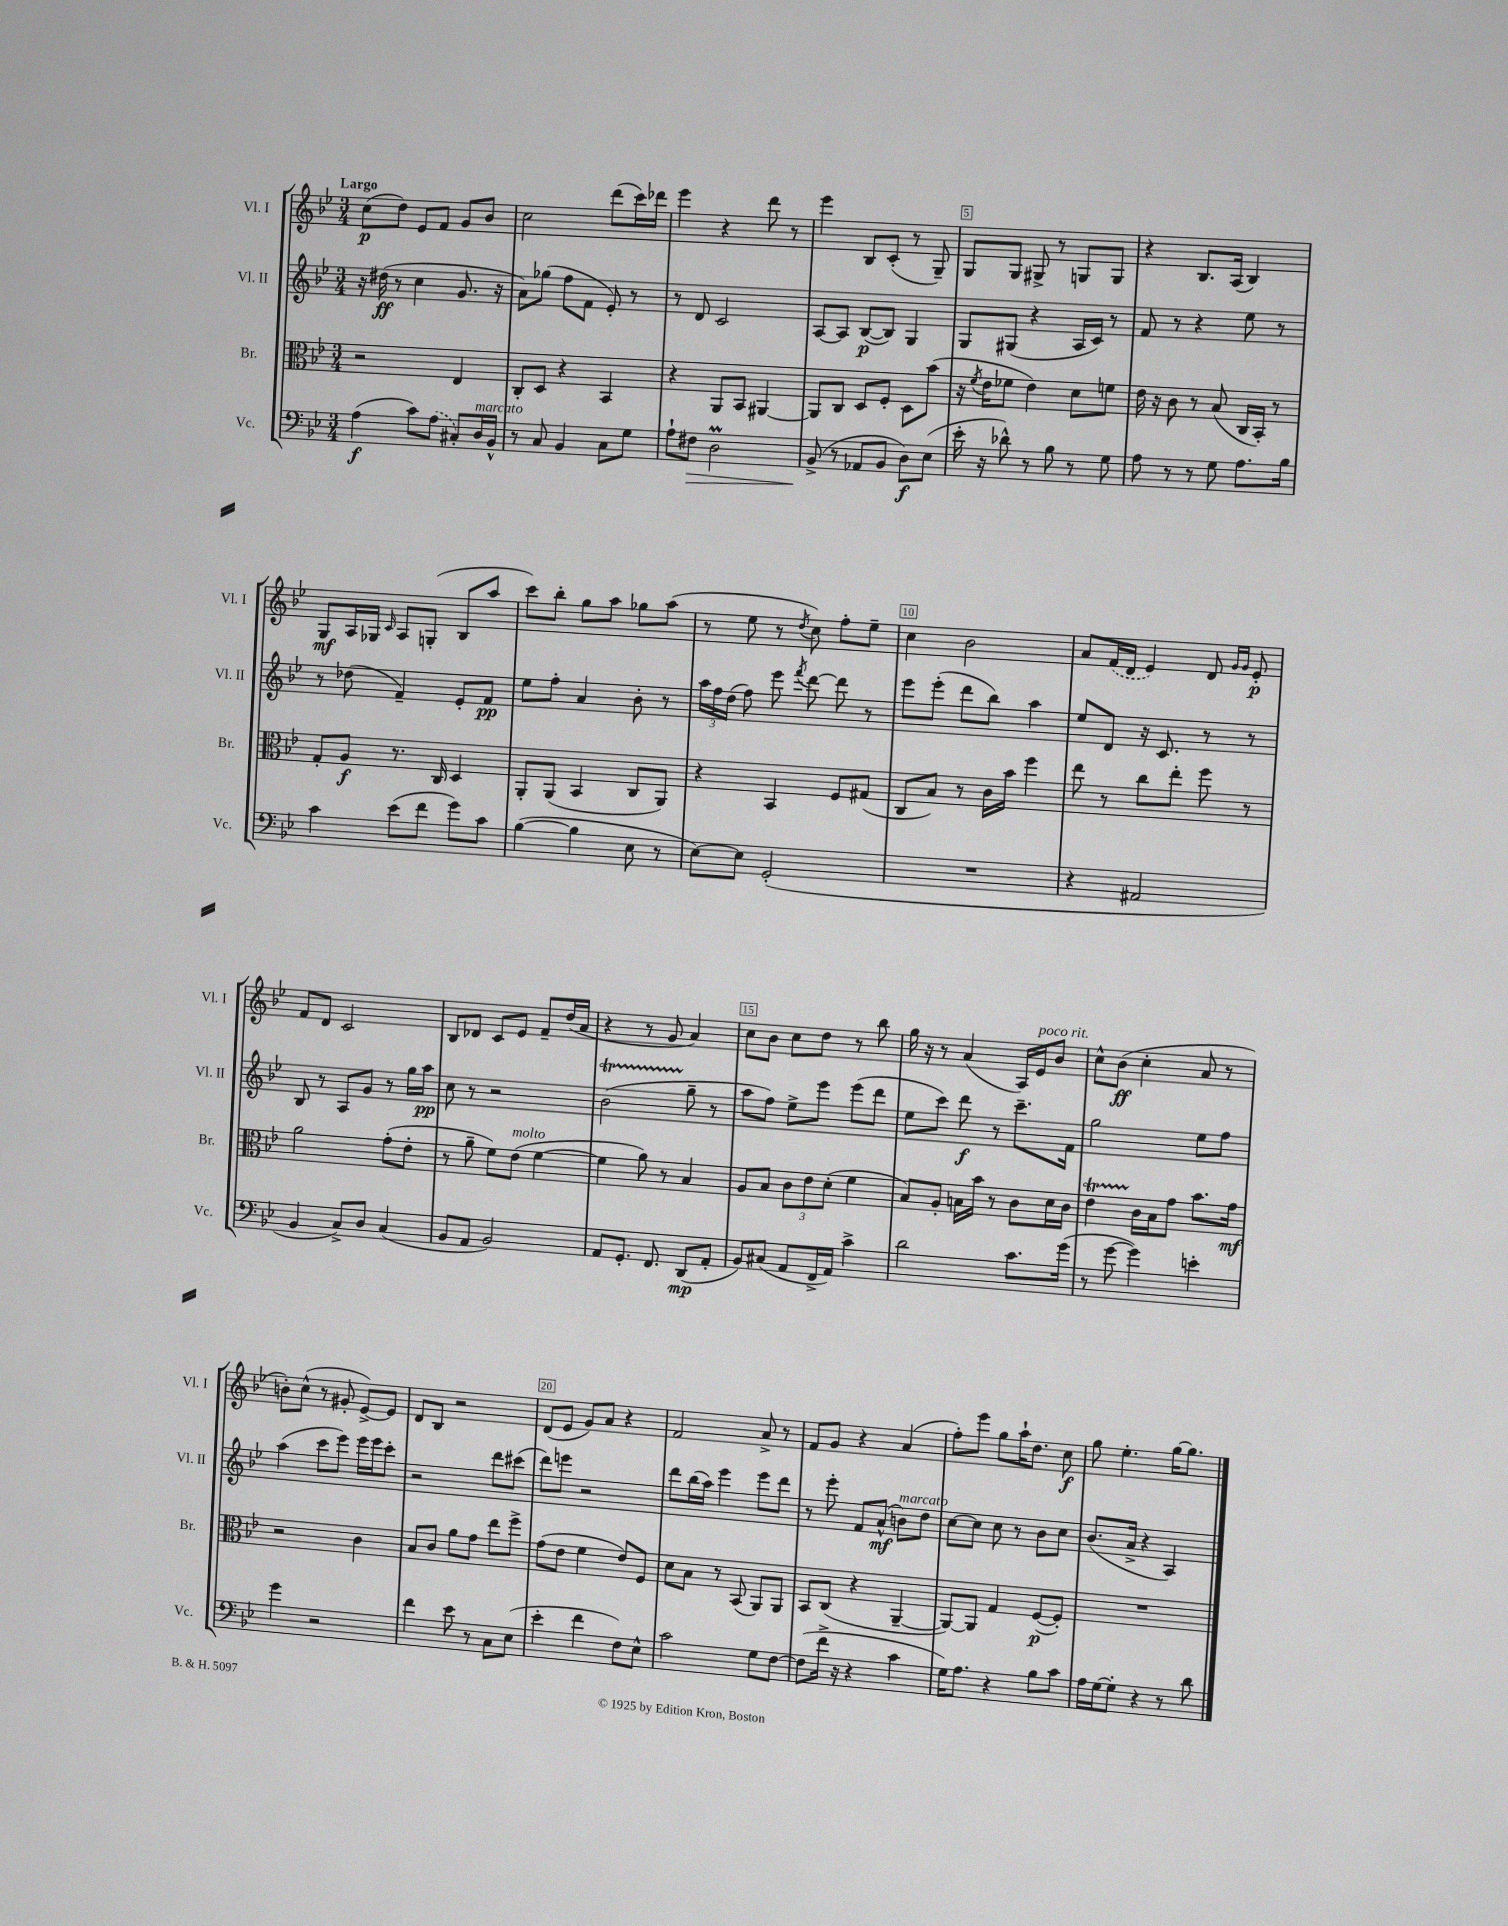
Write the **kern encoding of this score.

**kern	**dynam	**kern	**dynam	**kern	**dynam	**kern	**dynam
*part4	*part4	*part3	*part3	*part2	*part2	*part1	*part1
*staff4	*staff4	*staff3	*staff3	*staff2	*staff2	*staff1	*staff1
*I"Vc.	*	*I"Br.	*	*I"Vl. II	*	*I"Vl. I	*
*I'Vc.	*	*I'Br.	*	*I'Vl. II	*	*I'Vl. I	*
*clefF4	*	*clefC3	*	*clefG2	*	*clefG2	*
*k[b-e-]	*	*k[b-e-]	*	*k[b-e-]	*	*k[b-e-]	*
*M3/4	*	*M3/4	*	*M3/4	*	*M3/4	*
=1	=1	=1	=1	=1	=1	=1	=1
!	!	!	!	!	!	!LO:TX:a:B:t=Largo	!
(4A\	f	2r	.	16r	.	(8cc\L	p
.	.	.	.	(16dd#X\	ff	.	.
.	.	.	.	8r	.	8dd\J)	.
8c\L)	.	.	.	4cc\	.	8e-/L	.
(8A\J	.	.	.	.	.	8f/J	.
8C#X'/L)	.	4E-/	.	8.g/	.	8g/L	.
!LO:TX:a:i:t=marcato	!	!	!	!	!	!	!
16D/L	.	.	.	.	.	8b-/J	.
16BB-^^/JJ	.	.	.	16r	.	.	.
=2	=2	=2	=2	=2	=2	=2	=2
8r	.	8C'/L	.	8a\L)	.	2cc\	.
8C/	.	8D/J	.	(8gg-X\J	.	.	.
4BB-/	.	4r	.	8ff\L	.	.	.
.	.	.	.	8f\J	.	.	.
8C\L	.	4BB-/	.	8e-'/)	.	(8ddd\L	.
8G\J	.	.	.	8r	.	16ccc\L)	.
.	.	.	.	.	.	16ddd-X\JJ	.
=3	=3	=3	=3	=3	=3	=3	=3
8A`\L	.	4r	.	8r	.	4eee-\	.
!	!LO:HP:b	!	!	!	!	!	!
8F#X\J	>	.	.	8d/	.	.	.
2Dm\	.	8AA/L	.	2c/	.	4r	.
.	.	8BB-/J	.	.	.	.	.
.	.	[4AA#X/	.	.	.	8ddd\	.
.	.	.	.	.	.	8r	.
=4	=4	=4	=4	=4	=4	=4	=4
(8BB-^/	.	8AA#/L]	.	[8A/L	.	4eee-\	.
8r	]	8C/J	.	8A/J]	.	.	.
8AA-X/L	.	8D/L	.	([8B-/L	p	8B-/L	.
8BB-/J	.	8F'/J	.	8B-/J])	.	(8c'/J	.
8D\L)	f	8D\L	.	4G/	.	8r	.
(8E-\J	.	(8b-\J	.	.	.	8G~/)	.
=5	=5	=5	=5	=5	=5	=5	=5
16e-'\	.	16r	.	8G/L	.	8G/L	.
.	.	8qf/	.	.	.	.	.
16r	.	16e-\KL	.	.	.	.	.
8d-X^^\)	.	8f-X\J	.	(8G#X/J	.	8G/J	.
8r	.	4e-\)	.	4r	.	8G#X^/	.
8B-\	.	.	.	.	.	8r	.
8r	.	8d\L	.	16A/LL	.	8Gn/L	.
.	.	.	.	16c/JJ)	.	.	.
8G\	.	8fn\J	.	8r	.	8G/J	.
=6	=6	=6	=6	=6	=6	=6	=6
8A\	.	16e-\	.	8f/	.	4r	.
.	.	16r	.	.	.	.	.
8r	.	8c\	.	8r	.	.	.
8r	.	8r	.	4r	.	8.B-/L	.
8G\	.	(8B-/	.	.	.	.	.
.	.	.	.	.	.	(16A/Jk	.
8.A\L	.	16C/LL	.	8ee-\	.	4B-/)	.
.	.	16BB-'/JJ)	.	.	.	.	.
.	.	8r	.	8r	.	.	.
16B-\Jk	.	.	.	.	.	.	.
!!LO:LB:g=z
=7	=7	=7	=7	=7	=7	=7	=7
4c\	.	8G'/L	.	8r	.	8G/L	mf
.	.	8A/J	f	(8dd-X\	.	16A/L	.
.	.	.	.	.	.	16G-X/JJ	.
.	.	.	.	.	.	16qqc/	.
(8e-\L	.	8.r	.	4f~/)	.	8A/L	.
8f\J	.	.	.	.	.	(8Gn'/J	.
.	.	16C/	.	.	.	.	.
8g\L)	.	4D/	.	8e-'/L	.	8B-/L	.
8c\J	.	.	.	8f/J	pp	8aa/J	.
=8	=8	=8	=8	=8	=8	=8	=8
([4B-\	.	8AA'/L	.	8ee-\L	.	8ccc\L)	.
.	.	(8AA/J	.	8ff'\J	.	8bb-'\J	.
4B-\]	.	4BB-/	.	4a/	.	8gg\L	.
.	.	.	.	.	.	8aa\J	.
8E-\	.	8C/L	.	8b-'\	.	8gg-X\L	.
8r	.	8AA/J)	.	8r	.	(8aa\J	.
=9	=9	=9	=9	=9	=9	=9	=9
[8E-\L)	.	4r	.	24aa\LL	.	8r	.
.	.	.	.	24ff\	.	.	.
.	.	.	.	(24dd\JJ	.	.	.
8E-\J]	.	.	.	8ff\)	.	8ee-\	.
(2GG'/	.	4BB-/	.	8eee-\	.	8r	.
.	.	.	.	8qfff/	.	8qdd/	.
.	.	.	.	[8ddd\	.	8cc\)	.
.	.	8F/L	.	8ddd\]	.	8ff'\L	.
.	.	(8G#X/J	.	8r	.	8ee-~\J	.
=10	=10	=10	=10	=10	=10	=10	=10
2.r	.	8C/L	.	8eee-\L	.	4cc\	.
.	.	8B-/J)	.	(8eee-'\J	.	.	.
.	.	8r	.	8ddd\L	.	2b-\	.
.	.	16c\LL	.	8bb-\J)	.	.	.
.	.	16b-\JJ	.	.	.	.	.
.	.	4ff\	.	4aa\	.	.	.
=11	=11	=11	=11	=11	=11	=11	=11
4r	.	8ee-\	.	8ee-/L	.	8a/L	.
.	.	8r	.	8d/J	.	(16f/L	.
.	.	.	.	.	.	16d/JJ	.
2AA#X/	.	8cc\L	.	16r	.	4e-/)	.
.	.	.	.	8.c/	.	.	.
.	.	8ee-'\J	.	.	.	.	.
.	.	8ff\	.	8r	.	8d/	.
.	.	.	.	.	.	16qqg/LL	.
.	.	.	.	.	.	16qqg/JJ	.
.	.	8r	.	8r	.	8e-'/	p
!!LO:LB:g=z
=12	=12	=12	=12	=12	=12	=12	=12
4BB-/	.	2a\	.	8B-/	.	8f/L	.
.	.	.	.	8r	.	8d/J	.
8C^/L)	.	.	.	8A/L	.	2c/	.
8D/J	.	.	.	8g/J	.	.	.
(4C/	.	(8g'\L	.	8r	.	.	.
.	.	8e-'\J	.	16gg\LL	.	.	.
.	.	.	.	16aa\JJ	pp	.	.
=13	=13	=13	=13	=13	=13	=13	=13
8BB-/L	.	8r	.	8cc\	.	8B-/L	.
8AA/J	.	8a~\	.	8r	.	8d-X/J	.
2BB-/)	.	8f\L)	.	2r	.	8c/L	.
!	!	!LO:TX:a:i:t=molto	!	!	!	!	!
.	.	(8e-\J	.	.	.	8e-/J	.
.	.	[4f\	.	.	.	8f~/L	.
.	.	.	.	.	.	(16dd/L	.
.	.	.	.	.	.	16a/JJ	.
=14	=14	=14	=14	=14	=14	=14	=14
8AA/L	.	4f\]	.	(2b-T\	.	4r	.
8.GG'/J	.	.	.	.	.	.	.
.	.	8a\)	.	.	.	8r	.
8.FF/	.	.	.	.	.	.	.
.	.	8r	.	.	.	8g/	.
(8DD/L	mp	4B-/	.	8gg~\	.	4a/)	.
8AA'/J	.	.	.	8r	.	.	.
=15	=15	=15	=15	=15	=15	=15	=15
8BB-/L)	.	8A/L	.	8aa\L	.	8cc\L	.
(8C#X/J	.	8B-/J	.	8ff\J)	.	8b-\J	.
8AA/L	.	12c\L	.	8ee-^\L	.	8cc\L	.
.	.	12e-\	.	.	.	.	.
16FF^/L	.	.	.	8eee-\J	.	8dd\J	.
.	.	(12d'\J	.	.	.	.	.
16AA/JJ)	.	.	.	.	.	.	.
4c^\	.	4f\	.	(8eee-\L	.	8r	.
.	.	.	.	8ddd\J	.	8bb-\	.
=16	=16	=16	=16	=16	=16	=16	=16
2d\	.	8B-/L)	.	8ee-\L	.	16gg\	.
.	.	.	.	.	.	16r	.
.	.	8A'/J	.	8ccc\J)	.	8r	.
.	.	16Bn\LL	.	8ddd\	f	(4a/	.
.	.	16b-\JJ	.	.	.	.	.
.	.	8r	.	8r	.	.	.
8.c\L	.	8c\L	.	8.ccc~\L	.	16A/LL)	.
!	!	!	!	!	!	!LO:TX:a:i:t=poco rit.	!
.	.	.	.	.	.	16e-/J	.
.	.	16d\L	.	.	.	8b-/J	.
(16g\Jk	.	16c\JJ	.	16f\Jk	.	.	.
=17	=17	=17	=17	=17	=17	=17	=17
8r	.	4e-T\	.	2gg\	.	8cc^^\L	.
[8g\	.	.	.	.	.	(8b-\J	ff
4g\])	.	16c\LL	.	.	.	4cc'\	.
.	.	16B-\J	.	.	.	.	.
.	.	8g\J	.	.	.	.	.
4en'\	.	8.b-\L	.	8ee-\L	.	8a/	.
.	.	.	.	8ff\J	.	8r	.
.	.	16g\Jk	mf	.	.	.	.
!!LO:LB:g=z
=18	=18	=18	=18	=18	=18	=18	=18
4g\	.	2r	.	(4aa\	.	8bn'\L)	.
.	.	.	.	.	.	(8cc^^\J	.
2r	.	.	.	8ccc\L	.	8r	.
.	.	.	.	8eee-\J)	.	8g#X'/	.
.	.	4c\	.	16eee-\LL	.	[8e-^/L)	.
.	.	.	.	16eee-\J	.	.	.
.	.	.	.	8ccc'\J	.	8e-/J]	.
=19	=19	=19	=19	=19	=19	=19	=19
4f\	.	8B-/L	.	2r	.	8d/L	.
.	.	8c/J	.	.	.	8B-/J	.
8e-\	.	8a\L	.	.	.	2r	.
8r	.	8g\J	.	.	.	.	.
8C\L	.	8ee-\L	.	8ddd\L	.	.	.
(8E-\J	.	8ff^\J	.	(8ccc#X\J	.	.	.
=20	=20	=20	=20	=20	=20	=20	=20
4e-'\	.	(8g\L	.	8ddd\L)	.	(8d/L	.
.	.	8e-\J	.	8eeen\J	.	8e-/J	.
4f\	.	4f\	.	2r	.	8g/L)	.
.	.	.	.	.	.	8a/J	.
8F\L)	.	8e-/L)	.	.	.	4r	.
8E-^^\J	.	8F/J	.	.	.	.	.
=21	=21	=21	=21	=21	=21	=21	=21
2c\	.	8d\L	.	8ddd\L	.	2f/	.
.	.	8B-\J	.	(16bb-\L	.	.	.
.	.	.	.	16aa\JJ)	.	.	.
.	.	8r	.	4eee-\	.	.	.
.	.	(8BB-/	.	.	.	.	.
8G\L	.	8AA/L)	.	8eee-\L	.	8a^/	.
[8F\J	.	8AA/J	.	8ddd\J	.	8r	.
=22	=22	=22	=22	=22	=22	=22	=22
(8F\L]	.	8BB-/L	.	8r	.	8f/L	.
16f^\Jk	.	(8C/J	.	8eee-'\	.	8g/J	.
16r	.	.	.	.	.	.	.
4r	.	4r	.	8f/L	.	4r	.
.	.	.	.	(8a^^/J	mf	.	.
!	!	!	!	!LO:TX:a:i:t=marcato	!	!	!
4c\	.	[4AA~/	.	8bn\L)	.	(4a/	.
.	.	.	.	8dd\J	.	.	.
=23	=23	=23	=23	=23	=23	=23	=23
16G\KL)	.	8AA/L_)	.	[8cc\L	.	8ff'\L)	.
8.A\J	.	.	.	.	.	.	.
.	.	8AA/J]	.	8cc\J]	.	8eee-\J	.
4r	.	4G/	.	8cc\	.	8gg\L	.
.	.	.	.	8r	.	16aa`\K	.
.	.	.	.	.	.	8.dd\J	.
8B-\L	.	([8F/L	p	8b-\L	.	.	.
8c\J	.	8F'/J])	.	8cc\J	.	8cc\	f
=24	=24	=24	=24	=24	=24	=24	=24
16A\LL	.	2.r	.	(8.b-/L	.	8gg\	.
[16G\J	.	.	.	.	.	.	.
8G'\J]	.	.	.	.	.	4.ee-'\	.
.	.	.	.	16a^/Jk	.	.	.
4r	.	.	.	4r	.	.	.
8r	.	.	.	4A/)	.	[16gg\KL	.
.	.	.	.	.	.	8.gg\J]	.
8d\	.	.	.	.	.	.	.
==	==	==	==	==	==	==	==
*-	*-	*-	*-	*-	*-	*-	*-
